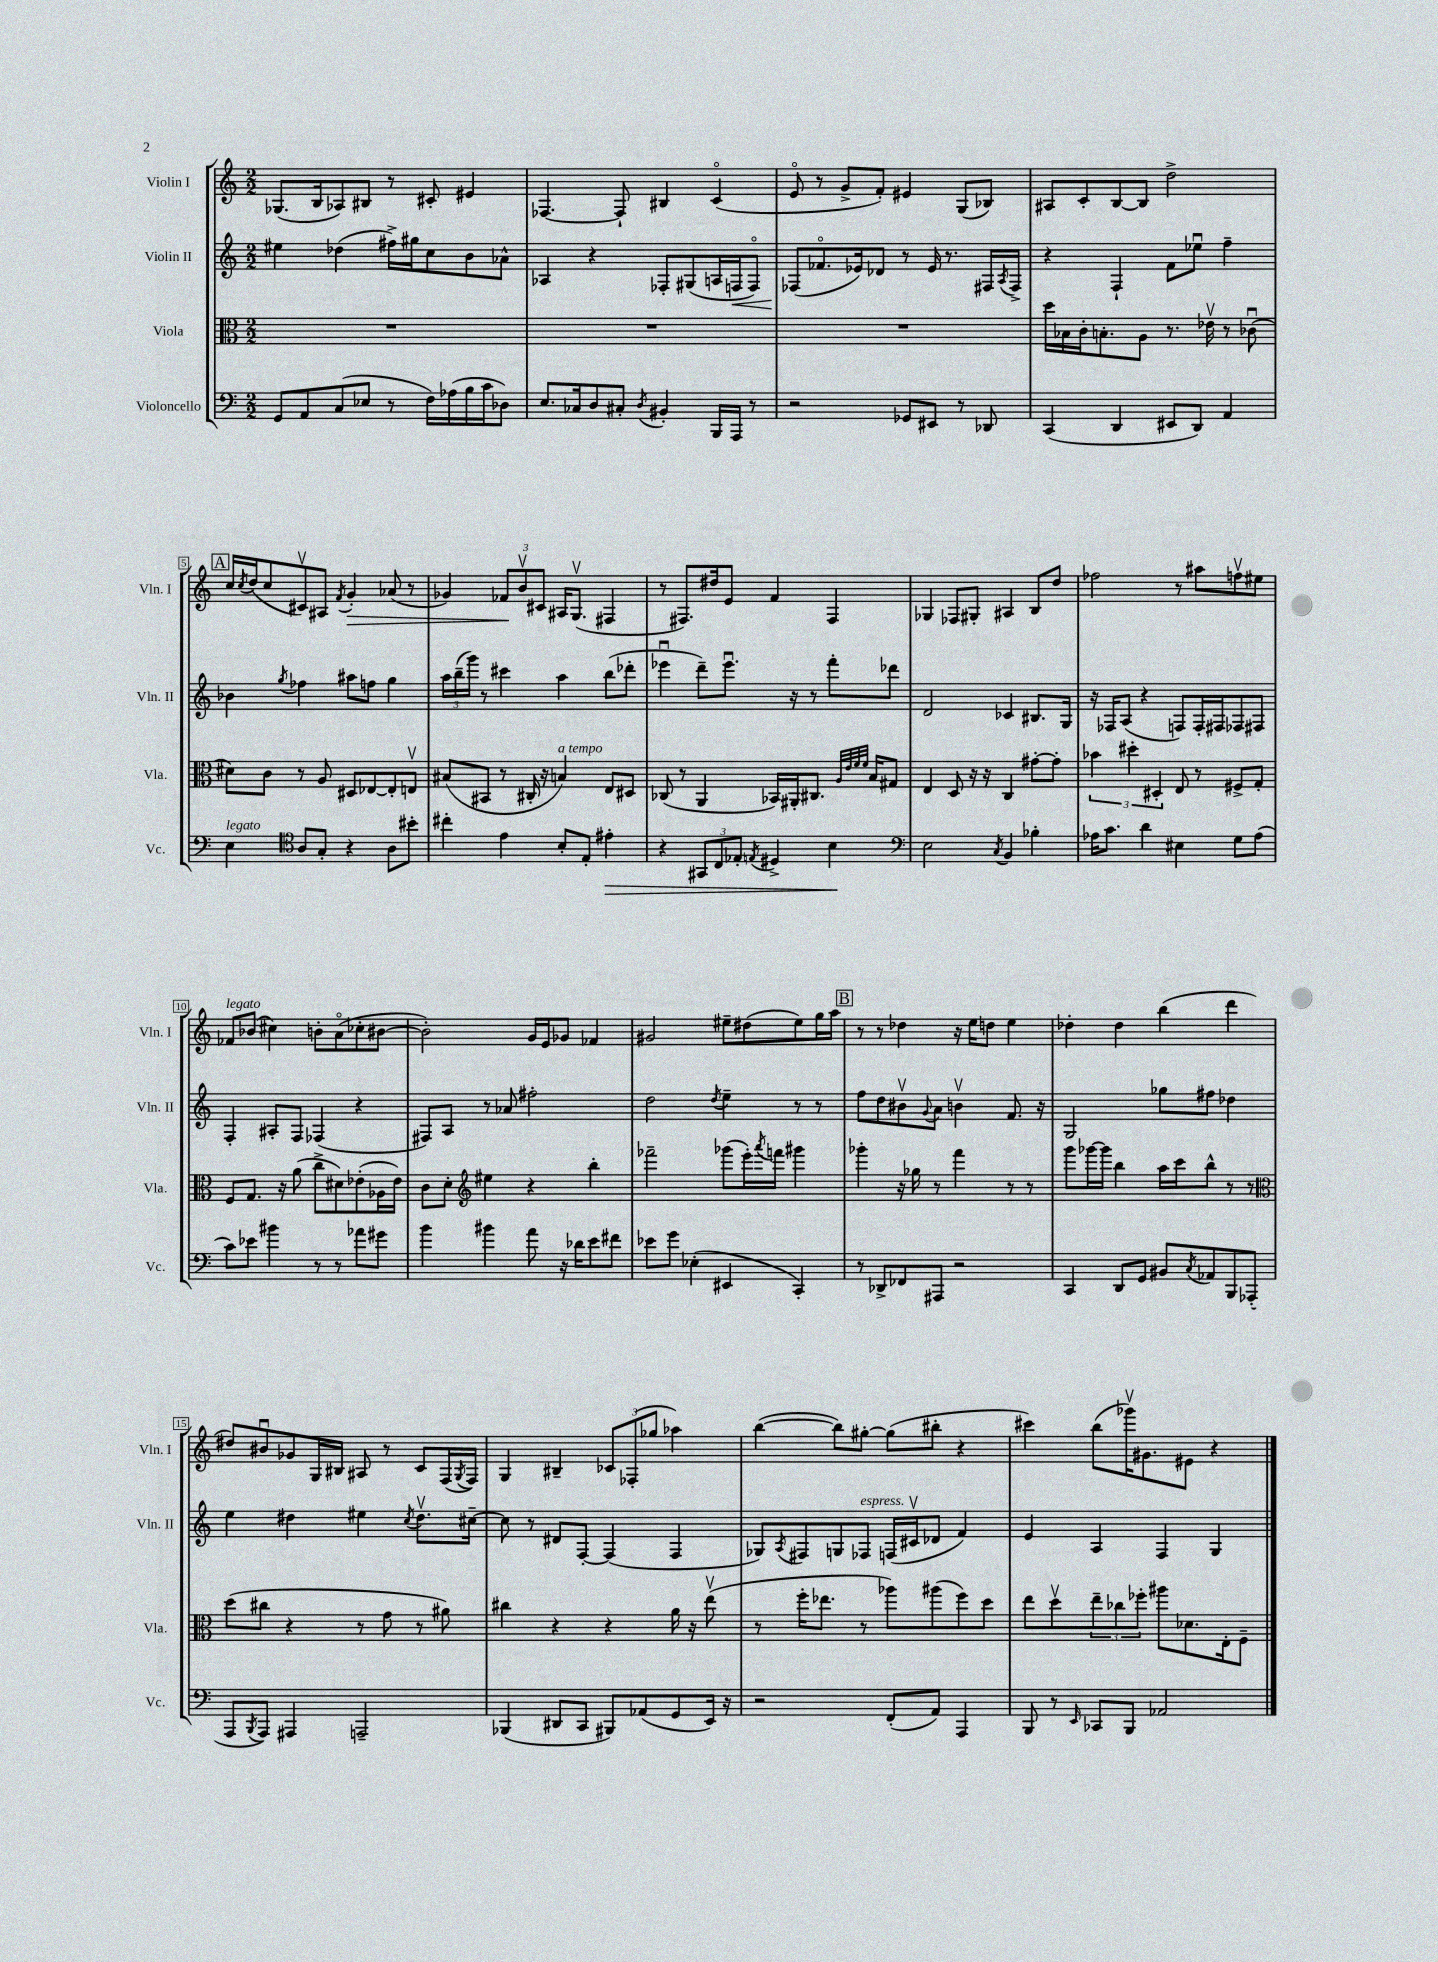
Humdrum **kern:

**kern	**kern	**kern	**kern
*staff4	*staff3	*staff2	*staff1
*clefF4	*clefC3	*clefG2	*clefG2
*k[]	*k[]	*k[]	*k[]
*M2/2	*M2/2	*M2/2	*M2/2
8GG	1r	4ee#	(8.G-
8AA	.	.	.
.	.	.	16B
(8C	.	(4dd-	8A-)
8E-	.	.	8B#
8r	.	16ff#^)	8r
.	.	16gg#	.
16F)	.	8cc	8c#'
(16A-	.	.	.
16B	.	8b	4e#
16c	.	.	.
8D-)	.	8a-^^	.
=	=	=	=
8.E	1r	4A-	[4.F-
16C-	.	.	.
8D	.	4r	.
8C#'	.	.	8F-`]
8qD	.	.	.
4BB#'	.	8F-'	4B#
.	.	(8G#	.
16BBB	.	16A	(4co
16AAA	.	16F	.
8r	.	8Fo)	.
=	=	=	=
2r	1r	(8F-	8eo
.	.	8.f-o	8r
.	.	.	8g^
.	.	16e-)	.
.	.	8d-	8f')
8GG-	.	8r	4e#
8EE#	.	16e-	.
.	.	8.r	.
8r	.	.	(8G
8DD-	.	16F#	8B-)
.	.	8qA	.
.	.	16F#^	.
=	=	=	=
(4CC	16dd	4r	8A#
.	16B-	.	.
.	16c'	.	8c'
.	8.B'	.	.
4DD	.	4F`	[8B
.	8A	.	8B]
8EE#	8.r	8f	2dd^
8DD)	.	8ee-u	.
.	16e-v	.	.
4AA	8r	4ff~	.
.	(8c-u	.	.
=	=	=	=
4E	8d#)	4b-	16cc
.	.	.	8qcc
.	.	.	(16dd
.	8c	.	8cc
*clefC4	*	*	*
.	.	8qgg	.
8A	8r	4ff-	8c#v)
8G'	8A	.	8A#
.	.	.	8qf
4r	8D#	8aa#	4g'
.	[8E-	8ff	.
8A	8E-']	4gg	(8a-
8b#'	8Ev	.	8r
=	=	=	=
4cc#'	(8B#	24aa	4g-)
.	.	(24bb~	.
.	.	24ggg)	.
.	8BB#	8r	.
4e	8r	4ccc#	12f-
.	.	.	12bv
.	16C#'	.	.
.	.	.	12c#
.	16r	.	.
8B'	4B)	4aa	16A#
.	.	.	(8.Gv
8E'	.	.	.
4e#'	8E	(8bb	4F#
.	8D#	8ddd-'	.
=	=	=	=
4r	(8C-	4eee-u	8r
.	8r	.	8.F#)
12GG#	4AA	8ddd~)	.
.	.	.	16dd#
12C	.	.	.
.	.	8.eee-u	8e
12E-'	.	.	.
8qE	.	.	.
4D#^	16BB-)	.	4f
.	16AA#'	16r	.
.	8.C#	8r	.
4B	.	8fff'	4F#
.	32qqA	.	.
.	32qqe	.	.
.	32qqf	.	.
.	32qqf	.	.
.	16B	.	.
.	8G#	8ddd-	.
=	=	=	=
*clefF4	*	*	*
2E	4E	2d	4G-
.	8D	.	8F-
.	16r	.	8G#'
.	16r	.	.
8qC	.	.	.
4BB	4C	4c-	4A#
4B-'	[8g#'	8.B#	8B
.	8g#']	.	8dd
.	.	16G	.
=	=	=	=
16A-	6b-	16r	2ff-
8.c	.	16F-	.
.	.	(8A	.
.	6dd#'	.	.
4d	.	4r	.
.	6D#'	.	.
4E#	8E	8F)	8r
.	8r	16F'	8aa#
.	.	16F#	.
8G	8F#^	8F-	8ffv
(8A-	8G'	8F#	8ee#
=	=	=	=
8c)	8F	4F'	8f-
8e-	8.G	.	(8b-
4b#	.	8A#'	4cc#)
.	16r	.	.
.	(8a	8F	.
8r	8cc^	(4F-	8b'
8r	8d#)	.	(8ao
8a-	(8e-'	4r	8cc-'
8g#	16A-	.	[8b#
.	16e-)	.	.
=	=	=	=
4b	8c	8F#)	2b#'])
.	8d'	8A	.
*	*clefG2	*	*
4b#	4ee#	8r	.
.	.	8a-	.
8a	4r	2ff#'	16g
.	.	.	16e
16r	.	.	8g-
16d-	.	.	.
8e	4bb'	.	4f-
8f#	.	.	.
=	=	=	=
8e-	2fff-~	2dd	2g#
8g	.	.	.
(4E-'	.	.	.
.	.	8qdd	.
4EE#	(8ggg-	4ee~	8ee#~
.	16eee')	.	(8dd#
.	8qaaa	.	.
.	16fff	.	.
4CC')	4ggg#	8r	8ee#)
.	.	8r	16gg
.	.	.	16aa
=	=	=	=
8r	4ggg-'	8ff	8r
8DD-^	.	8dd	8r
8FF-	16r	8b#v	4dd-
.	16gg-	.	.
.	.	8qqg	.
8AAA#	8r	8a	.
2r	4fff	4bv	16r
.	.	.	16ee
.	.	.	8dd
.	8r	8.f	4ee
.	8r	.	.
.	.	16r	.
=	=	=	=
4CC	8ggg	2G	4dd-'
.	[16ggg-	.	.
.	16ggg-]	.	.
8DD	4bb	.	4dd-
8GG	.	.	.
8BB#	16aa	8gg-	(4bb
.	16ccc	.	.
8qC	.	.	.
8AA-	8bb^^	8ff#	.
8BBB	8r	4dd-	4ddd
(8AAA-'	8r	.	.
=	=	=	=
*	*clefC3	*	*
8AAA	(8dd	4ee	8dd#)
8qBBB	.	.	.
8AAA)	8cc#	.	8b#u
4AAA#	4r	4dd#	8g-
.	.	.	16G
.	.	.	16B#
2AAA~	8r	4ee#	8A#
.	8g	.	8r
.	.	8qcc	.
.	8r	8.dd#v	8c
.	8a#)	.	(16F
.	.	.	8qG
.	.	[16cc#~	16F)
=	=	=	=
(4BBB-	4cc#	8cc#]	4G
.	.	8r	.
8DD#	4r	8d#	4B#~
8CC	.	[8F'	.
8BBB#)	4r	(4F]	12c-
.	.	.	(12F-'
(8AA-	.	.	.
.	.	.	12gg-
8GG	16a	4F	4aa-)
.	16r	.	.
16EE)	(8eev	.	.
16r	.	.	.
=	=	=	=
2r	8r	8G-)	([4bb
.	.	8qA	.
.	16ff'	8F#	.
.	8.ee-	.	.
.	.	8G	8bb])
.	8r	8F-	[8gg#'
(8FF'	8aa-)	(16F	(8gg#]
.	.	16c#v	.
8AA)	(8aa#	8d-	8bb#'
4AAA	8ff)	4f)	4r
.	8dd	.	.
=	=	=	=
8BBB	8ee	4e	4ccc#)
8r	8ddv	.	.
16qqEE	.	.	.
8CC-	12ee~	4A	(8bb
.	12cc-	.	.
8BBB	.	.	16ggg-v)
.	12ff-'	.	.
.	.	.	8.g#
2AA-	8aa#	4F	.
.	8.d-	.	8e#
.	.	4G	4r
.	16E'	.	.
.	8F~	.	.
==	==	==	==
*-	*-	*-	*-
